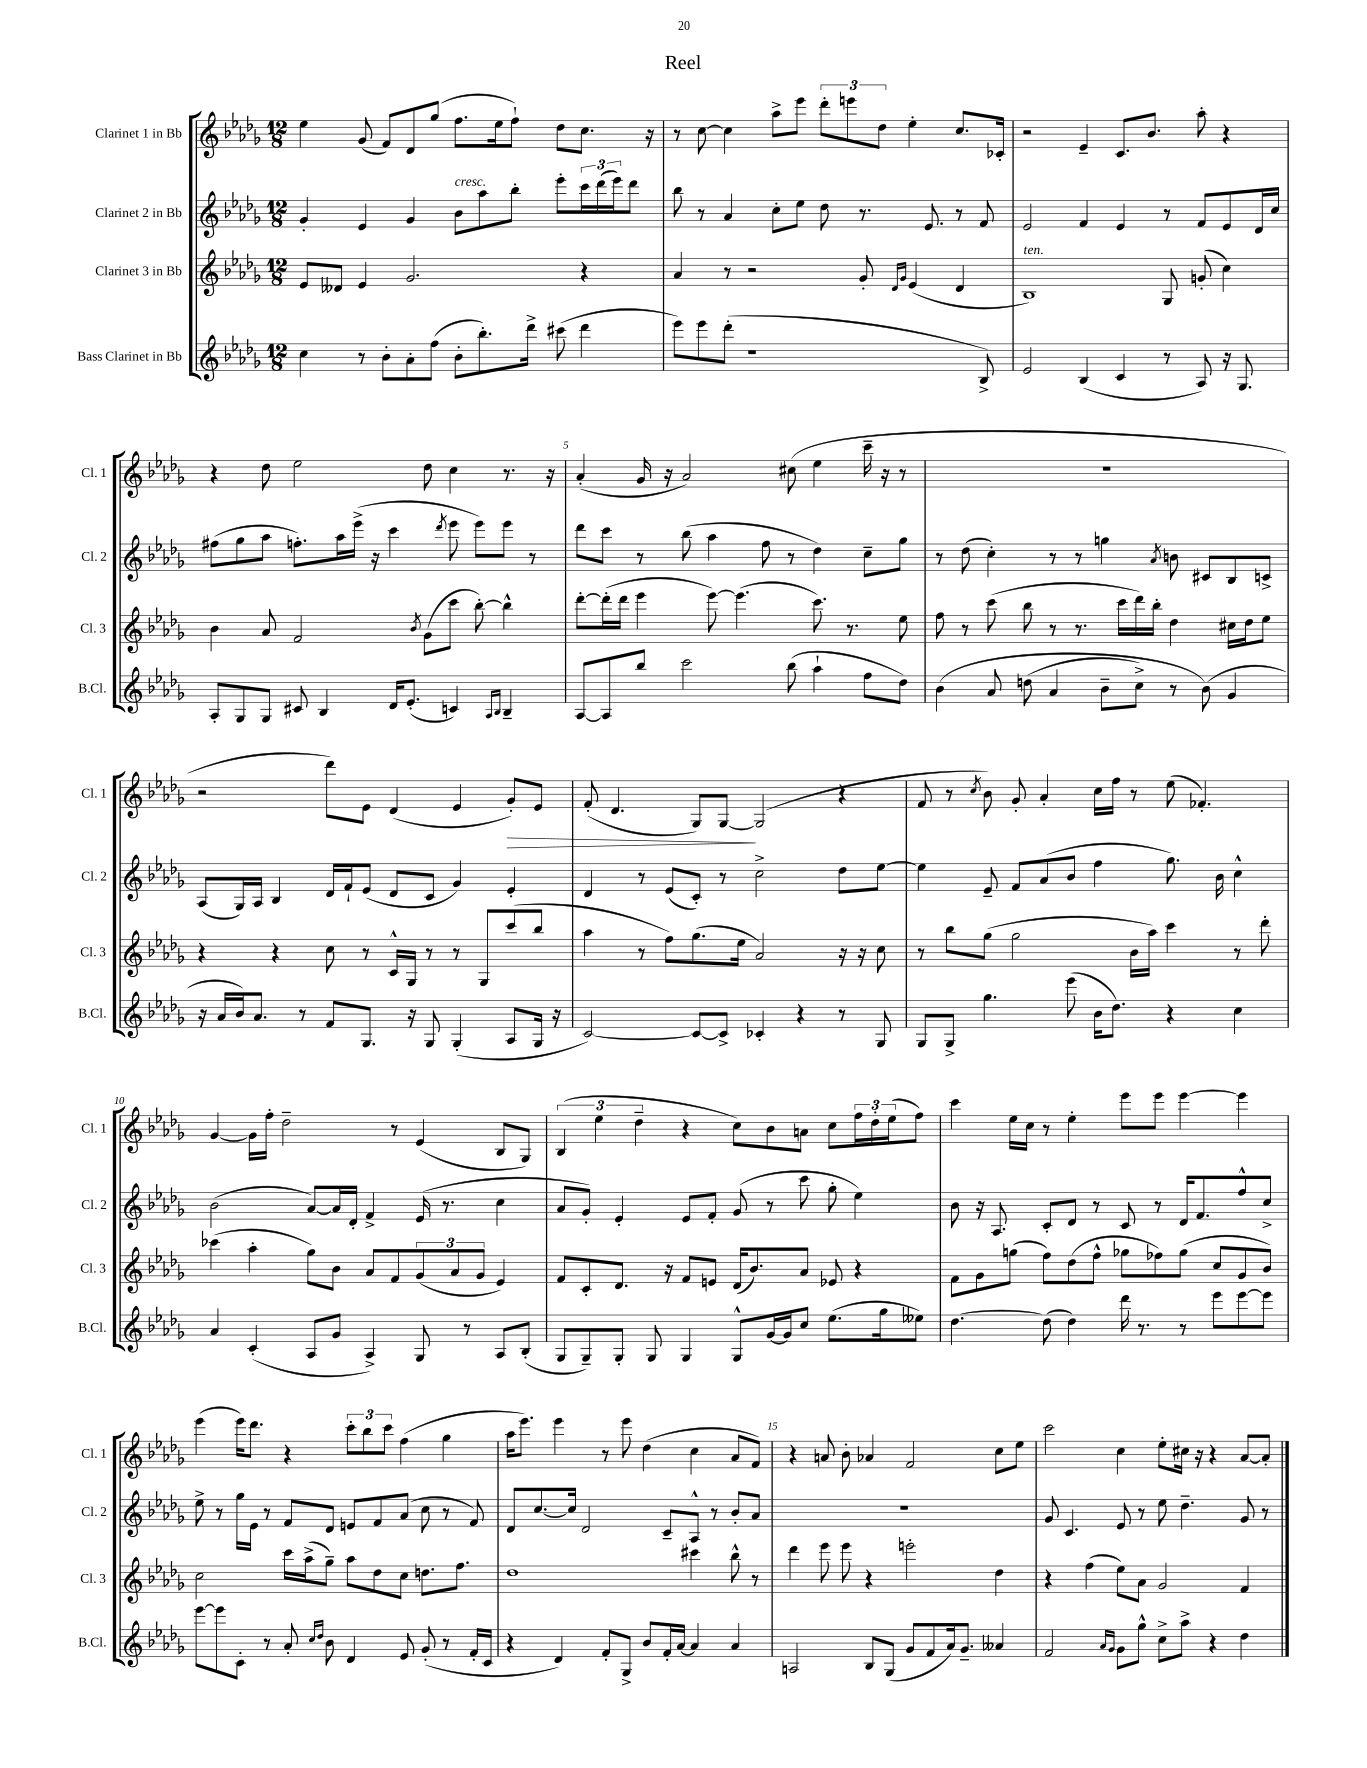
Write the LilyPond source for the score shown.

\header { title = "Reel" }
<<
\new StaffGroup <<
\new Staff = "s0" \with { instrumentName = "Clarinet 1 in Bb" shortInstrumentName = "Cl. 1" } {
    \clef treble \key des \major \numericTimeSignature \time 12/8
    ees''4 ges'8( f'8) des'8 ges''8( f''8. ees''16 f''8-!) des''8 c''8. r16 |
    r8 c''8~ c''4 aes''8-> ees'''8 \tuplet 3/2 { des'''8-. e'''8 des''8 } ees''4-. c''8. ces'16-. |
    r2 ees'4-- c'8. bes'8. aes''8-. r4 |
    r4 des''8 ees''2 des''8 c''4 r8. r16 |
    aes'4-.( ges'16 r16 aes'2) cis''8( ees''4 c'''16-- r16 r8 |
    R1. |
    r2 des'''8) ees'8 des'4( ees'4 ges'8-.\>) ees'8 |
    f'8-.( des'4. ges8) ges8~\! ges2( r4 |
    f'8 r8 \acciaccatura { c''8 } bes'8) ges'8-. aes'4-. c''16 f''16 r8 ees''8( fes'4.-.) |
    ges'4~ ges'16 f''16-. des''2-- r8 ees'4( bes8 ges8) |
    \tuplet 3/2 { bes4( ees''4 des''4-- } r4 c''8) bes'8 a'8 c''8 \tuplet 3/2 { f''16 des''16-. ees''16( } f''8) |
    c'''4 ees''16 c''16 r8 ees''4-. ees'''8 ees'''8 ees'''4~ ees'''4 |
    ees'''4( ees'''16) des'''8. r4 \tuplet 3/2 { c'''8-. bes''8 c'''8 } f''4( ges''4 |
    aes''16 ees'''8.) ees'''4 r8 ees'''8 des''4( c''4 aes'8 f'8) |
    r4 a'8 bes'8-. aes'4 f'2 c''8 ees''8 |
    c'''2 c''4 ees''8-. cis''16 r16 r4 aes'8~ aes'8-. \bar "|." |
}
\new Staff = "s1" \with { instrumentName = "Clarinet 2 in Bb" shortInstrumentName = "Cl. 2" } {
    \clef treble \key des \major \numericTimeSignature \time 12/8
    ges'4-. ees'4 ges'4 bes'8^\markup { \italic "cresc." } aes''8 bes''8-. ees'''8-. \tuplet 3/2 { c'''16 des'''16( ees'''16) } des'''8 |
    bes''8 r8 aes'4 c''8-. ees''8 des''8 r8. ees'8. r8 f'8 |
    ees'2 f'4 ees'4 r8 f'8 ees'8 des'16 c''16 |
    fis''8( ges''8 aes''8 f''8.-.) aes''16 ees'''16->( r16 c'''4 \acciaccatura { des'''8 } ees'''8 ees'''8) ees'''8 r8 |
    des'''8 c'''8 r8 bes''8( aes''4 f''8 r8 des''4) c''8-- ges''8 |
    r8 des''8( c''4-.) r8 r8 g''4 \acciaccatura { aes'8 } b'8 cis'8 bes8 c'8-> |
    aes8( ges16) aes16 bes4 des'16 f'16-! ees'8( des'8 c'8 ges'4) ees'4-. |
    des'4 r8 ees'8( c'8-.) r8 c''2-> des''8 ees''8~ |
    ees''4 ees'8-- f'8 aes'8( bes'8 f''4 ges''8.) bes'16 c''4-^ |
    bes'2( aes'8~) aes'16 des'16-. f'4-> ees'16( r8. c''4 |
    aes'8 ges'8-.) ees'4-. ees'8 f'8-. ges'8( r8 c'''8 ges''8-. ees''4) |
    bes'8 r16 aes8. c'8-. des'8 r8 c'8 r8 des'16 f'8. f''8-^ c''8-> |
    ees''8-> r8 ges''16 ees'16 r8 f'8 des'8 e'8 f'8 aes'8( c''8 r8 f'8) |
    des'8 c''8.~ c''16 des'2 c'8-- aes8-^ r8 bes'8-. aes'8 |
    R1. |
    ges'8 c'4. ees'8 r8 ees''8 des''4.-- ges'8 r8 \bar "|." |
}
\new Staff = "s2" \with { instrumentName = "Clarinet 3 in Bb" shortInstrumentName = "Cl. 3" } {
    \clef treble \key des \major \numericTimeSignature \time 12/8
    ees'8 deses'8 ees'4 ges'2. r4 |
    aes'4 r8 r2 ges'8-. \grace { des'16 ges'16 } ees'4( des'4 |
    bes1^\markup { \italic "ten." }) ges8 g'8-.( c''4) |
    bes'4 aes'8 f'2 \acciaccatura { bes'8 } ges'8( c'''8 bes''8~-.) bes''4-^ |
    des'''8~-. des'''16-.( des'''16 ees'''4 ees'''8~) ees'''4.( c'''8.) r8. ees''8 |
    f''8 r8 c'''8( bes''8 r8 r8. c'''16 des'''16) bes''16-. des''4 cis''16 des''16 ees''8 |
    r4 r4 c''8 r8 c'16-^ ges16 r8 r8 ges8 c'''8( bes''8 |
    aes''4 r8 f''8) ges''8.( ees''16 aes'2) r16 r16 c''8 |
    r8 bes''8 ges''8( ges''2 bes'16 aes''16) c'''4 r8 des'''8-. |
    ces'''4( aes''4-. ges''8) bes'8 aes'8 f'8 \tuplet 3/2 { ges'8( aes'8 ges'8 } ees'4) |
    f'8 c'8-. des'8. r16 f'8 e'8 des'16( bes'8.) aes'8 ees'8 r4 |
    f'8 ges'8 g''8( f''8) des''8( f''8-^ ges''8 fes''8) ges''8( c''8 ges'8 bes'8) |
    c''2 c'''16 aes''16->( ges''8--) aes''8 des''8 c''8 d''8. f''8. |
    des''1 cis'''4 bes''8-^ r8 |
    des'''4 ees'''8 ees'''8 r4 e'''2-. des''4 |
    r4 f''4( ees''8) aes'8 ges'2 f'4 \bar "|." |
}
\new Staff = "s3" \with { instrumentName = "Bass Clarinet in Bb" shortInstrumentName = "B.Cl." } {
    \clef treble \key des \major \numericTimeSignature \time 12/8
    c''4 r8 bes'8-. aes'8-. f''8( bes'8-. bes''8.-.) des'''16-> cis'''8( des'''4 |
    ees'''8) ees'''8 des'''8-.( r1 bes8->) |
    ees'2 bes4( c'4 r8 aes8) r16 ges8. |
    aes8-. ges8 ges8 cis'8 bes4 des'16 ees'8.-.( c'4) \grace { aes16 bes16 } bes4-- |
    aes8~ aes8 bes''8 c'''2 bes''8( aes''4-! f''8 des''8) |
    bes'4\( aes'8 d''8( aes'4 bes'8-- c''8->) r8 bes'8(\) ges'4 |
    r16 aes'16 bes'16) aes'8. r8 f'8 ges8. r16 ges8 ges4-.( aes8 ges16 r16 |
    c'2~) c'8~ c'8-> ces'4-. r4 r8 ges8 |
    ges8 ges8-> ges''4. ees'''8( bes'16 des''8.) r4 c''4 |
    aes'4 c'4-.( aes8 ges'8 aes4->) ges8 r8 aes8 bes8-.( |
    ges8 ges8--) ges8-. ges8 ges4 ges8-^ ges'16~ ges'16 c''8 ees''8.( ges''16 eeses''8) |
    des''4.~ des''8( des''4) des'''16 r8. r8 ees'''8 ees'''8~ ees'''8 |
    ees'''8~ ees'''8 c'8-. r8 aes'8-. \grace { c''16 des''16 } bes'8 des'4 ees'8 ges'8-.( r8 f'16-. c'16 |
    r4 des'4) f'8-. ges8-> bes'8 f'16-. aes'16~ aes'4 aes'4 |
    a2 bes8 ges8( ges'8 f'8 aes'16) ges'8.-- aeses'4 |
    f'2 \grace { aes'16 ges'16 } ges'8 ges''8-^ c''8-> aes''8-> r4 des''4 \bar "|." |
}
>>
>>
\layout { \context { \Score \override BarNumber.break-visibility = ##(#f #t #t) barNumberVisibility = #(every-nth-bar-number-visible 5) } }
